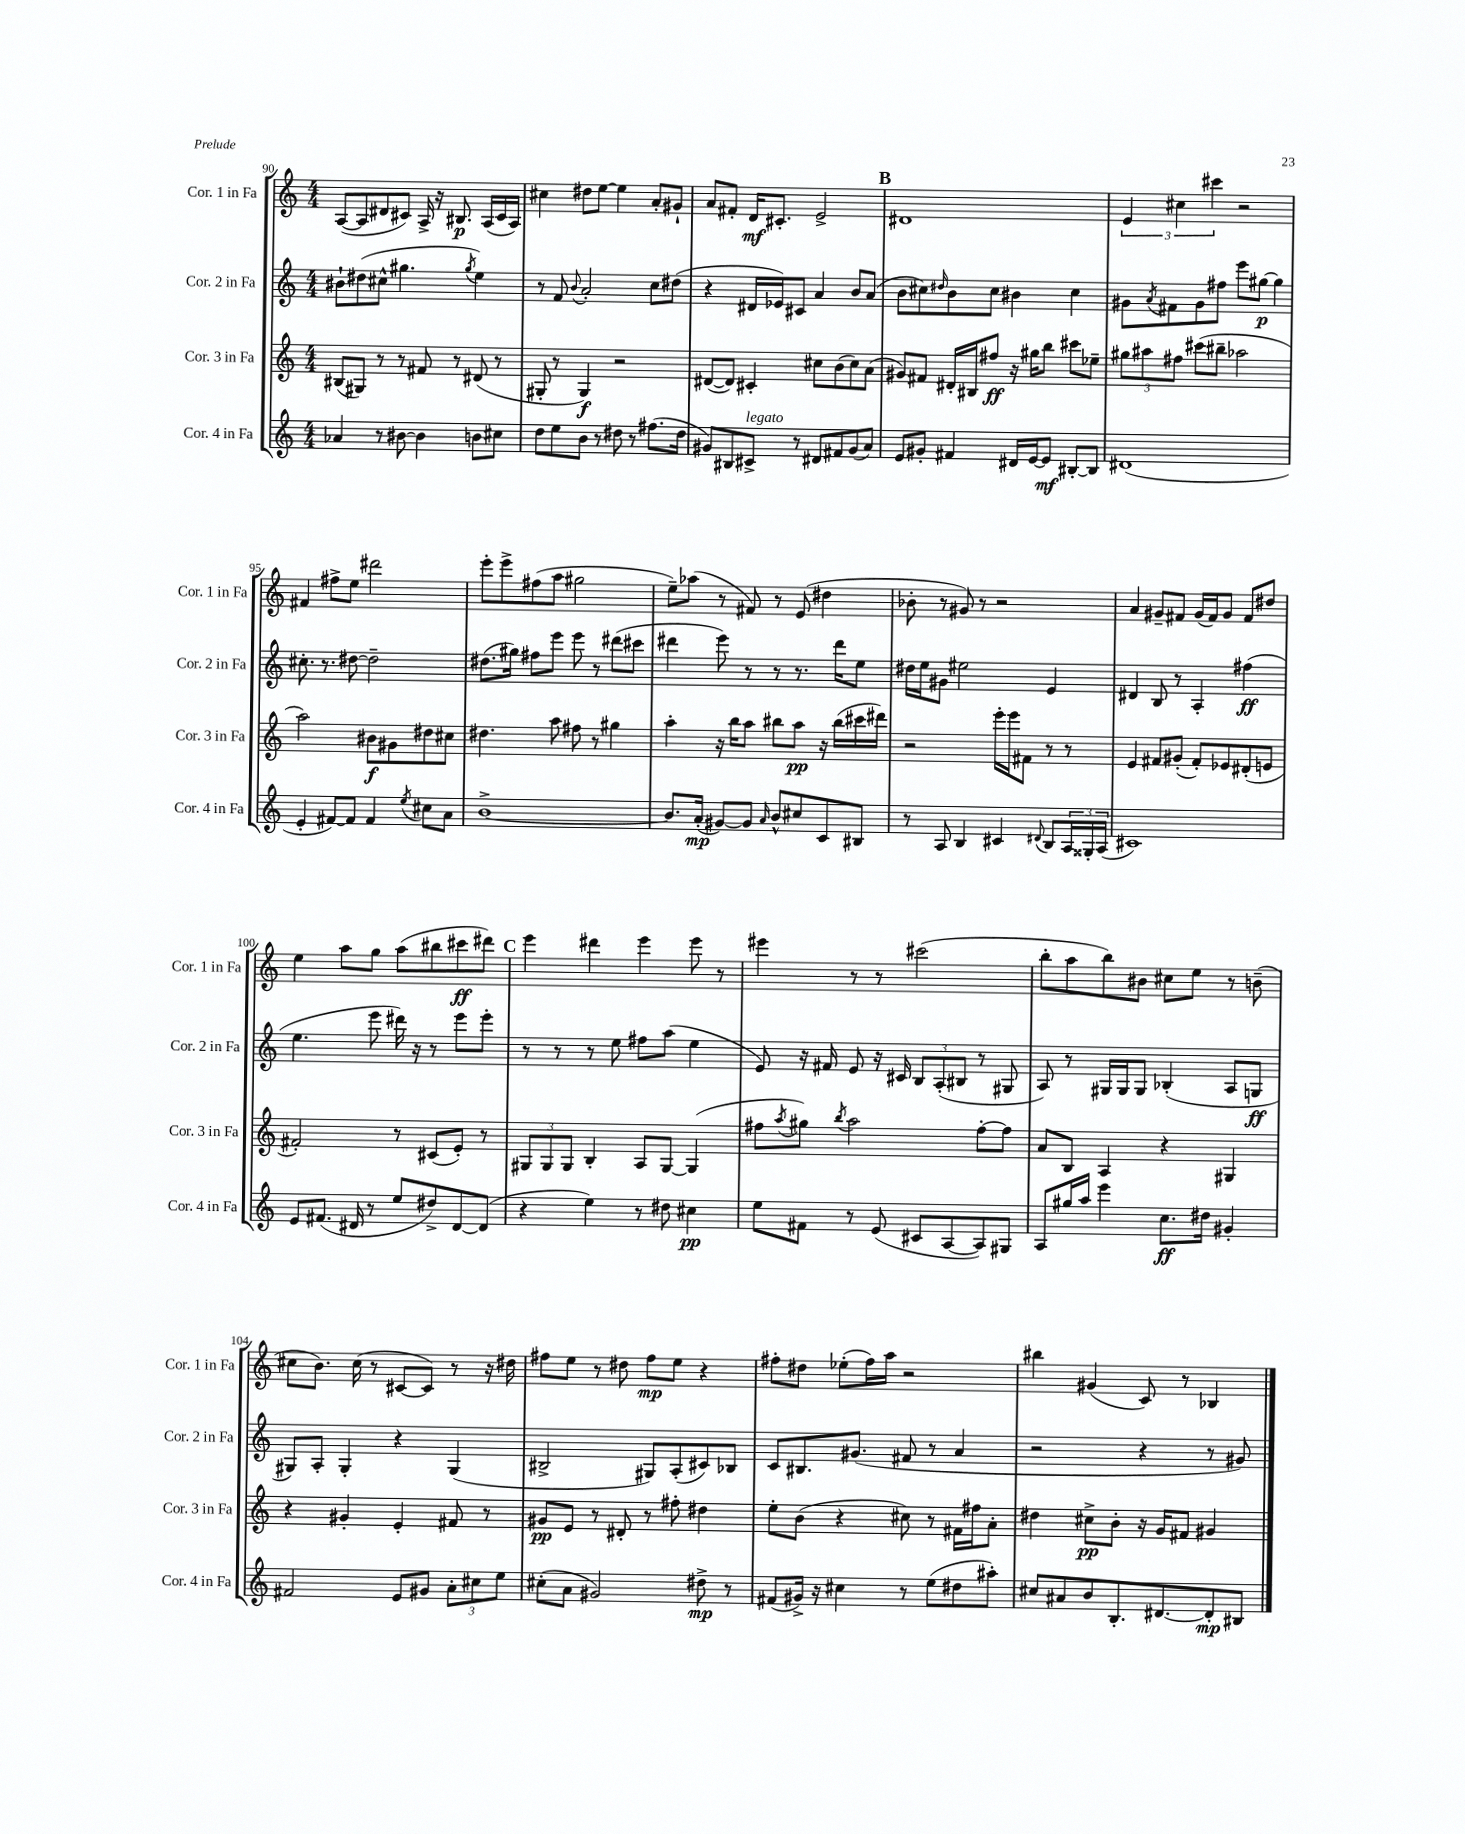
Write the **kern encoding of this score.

**kern	**kern	**kern	**kern
*staff4	*staff3	*staff2	*staff1
*clefG2	*clefG2	*clefG2	*clefG2
*k[]	*k[]	*k[]	*k[]
*M4/4	*M4/4	*M4/4	*M4/4
4a-/	(8B#/L	8b#`\L	([8A/L
.	8G#/J)	(8dd#\	8A/]
8r	8r	8cc#^^\J	8d#/
[8b#\	8r	4.gg#\	8c#/J)
4b#\]	8f#/	.	16A^/
.	.	.	16r
.	8r	.	8.B#/
.	.	8qgg#/	.
8b\L	(8d#/	4ee\)	.
.	.	.	(16A/LL
8cc#\J	8r	.	16c#/
.	.	.	16A/JJ)
=	=	=	=
8dd\L	8G#'/	8r	4cc#\
8ee\	8r	8f/	.
.	.	8qqb/	.
8b\J	4G#/)	2a'/	8dd#\L
8r	.	.	[8ee\J
8dd#\	2r	.	4ee\]
8r	.	.	.
(8.ff#\L	.	8cc\L	8a'/L
.	.	(8dd#\J	8g#`/J
16dd#\Jk	.	.	.
=	=	=	=
8g#/L)	([8d#/L	4r	8a/L
8B#/	8d#/]J)	.	8f#'/J
8c#^/J	4c#'/	16d#/LL	16d/LK
.	.	16e-/J)	8.c#'/J
8r	.	8c#/J	.
8d#/L	8cc#\L	4a/	2e^/
8f#/	(8b\	.	.
(8g#/	8cc#\)	8b/L	.
8a/J)	(8a\J	(8a/J	.
=	=	=	=
8e/L	8g#/L)	8b\L	1d#
8g#'/J	8f#/J	8cc#\)	.
.	.	16qqdd#/	.
4f#/	16d#'/LL	8b\	.
.	16B#/J	.	.
.	8ff#/J	8cc#\J	.
16d#/LL	16r	4b#\	.
[16e/J	16gg#\LK	.	.
8e/]J	8bb\J	.	.
[8B#'/L	8ccc#\L	4cc#\	.
8B#/]J	8ee-~\J	.	.
=	=	=	=
(1d#	12gg#\L	8g#\L	6e/
.	12aa#\	.	.
.	.	8qa/	.
.	.	8f#\	.
.	12ff#\J	.	6cc#\
.	(8ccc#\L	8g#\	.
.	.	.	6ccc#\
.	8bb#~\J	8ff#\J	.
.	2aa-\	8eee\L	2r
.	.	[8gg#\J	.
.	.	4gg#\]	.
=	=	=	=
4e'/	2aa\)	8.cc#'\	4f#/
.	.	8.r	.
[8f#/L)	.	.	8ff#^\L
8f#/]J	.	[8dd#\	8ee\J
4f#/	8b#\L	2dd#~\]	2ddd#\
.	8g#\	.	.
8qee/	.	.	.
8cc#\L	8dd#\	.	.
8a\J	8cc#\J	.	.
=	=	=	=
[1b^	4.dd#\	(8.dd#\L	8eee'\L
.	.	.	8eee^\
.	.	16gg#\Jk)	.
.	.	8ff#\L	(8ff#\
.	8aa\	8eee\J	8aa\J
.	8ff#\	8eee\	2gg#\
.	8r	8r	.
.	4gg#\	(8ddd#\L	.
.	.	8ccc#\J	.
=	=	=	=
8.b/]L	4aa'\	4ddd#\	8ee~\L)
.	.	.	(8aa-\J
(16a'/Jk	.	.	.
[8g#/L)	16r	8eee\)	8r
.	16bb\LK	.	.
8g#/]J	8aa\J	8r	8f#/)
16qqa/	.	.	.
8b^^/L	8bb#\L	8r	8r
8cc#/	8aa\J	8.r	(8e/
8c/	16r	.	4dd#\
.	(16bb#\LL	16ddd#\LK	.
8B#/J	16ccc#\	8ee\J	.
.	16ddd#\JJ)	.	.
=	=	=	=
8r	2r	16dd#\LL	8b-'\
.	.	16ee\J	.
8A/	.	8g#\J	8r
4B/	.	2ee#\	8g#/)
.	.	.	8r
4c#/	16eee'\LL	.	2r
.	16eee\J	.	.
.	8f#\J	.	.
8qqd#/	.	.	.
8B/L	8r	4e/	.
24A/L	8r	.	.
24G##'/	.	.	.
(24A/JJ	.	.	.
=	=	=	=
1c#)	4e/	4d#/	4a/
.	8f#/L	8B/	8g#~/L
.	(8g#'/J	8r	8f#/J
.	8f#'/L)	4A'/	(16g#/LL
.	.	.	16f#/J)
.	8e-/	.	8g#/J
.	(8d#'/	(4ff#\	8f#/L
.	8e/J	.	8dd#/J
=	=	=	=
8e/L	2f#'/)	4.ee\	4ee\
(8.f#/J	.	.	.
.	.	.	8aa\L
16d#/	.	.	.
8r	.	8eee\	8gg\J
8ee/L	8r	16ddd#\)	(8aa\L
.	.	16r	.
8dd#^/)	(8c#/L	8r	8bb#\
[8d#/	8e'/J)	8eee\L	8ccc#\
(8d#/]J	8r	8eee'\J	8ddd#\J)
=	=	=	=
4r	12G#/L	8r	4eee\
.	12G#/	.	.
.	.	8r	.
.	12G#/J	.	.
4ee\)	4B'/	8r	4ddd#\
.	.	8ee\	.
8r	8A/L	8ff#\L	4eee\
8dd#\	[8G#/J	(8aa\J	.
4cc#\	(4G#/]	4ee\	8eee\
.	.	.	8r
=	=	=	=
8ee\L	8ff#\L	8e/)	4eee#\
.	8qaa/	.	.
8f#\J	8gg#\J)	16r	.
.	.	16f#/	.
.	8qbb/	.	.
8r	2aa\	8e/	8r
(8e/	.	16r	8r
.	.	16c#/	.
8c#/L	.	12B/L	(2ccc#\
.	.	(12A'/	.
[8A/	.	.	.
.	.	12B#/J	.
8A/])	[8ff#'\L	8r	.
8G#/J	8ff#\]J	8G#/	.
=	=	=	=
8A/L	8a/L	8A/)	8bb'\L
16gg#/L	8B/J	8r	8aa\
16aa/JJ	.	.	.
4eee\	4A/	16G#/LL	8bb\)
.	.	16G#/J	.
.	.	8G#/J	8b#\J
8.cc\L	4r	(4B-'/	8cc#\L
.	.	.	8ee\J
16dd#\Jk	.	.	.
4g#'/	4G#/	8A/L	8r
.	.	8G/J	(8b~\
=	=	=	=
2f#/	4r	8G#/L)	8cc#\L
.	.	8A'/J	8.b\J)
.	4g#'/	4G#'/	.
.	.	.	(16cc#\
.	.	.	8r
8e/L	4e'/	4r	[8c#/L
8g#/J	.	.	8c#/]J)
12a'\L	8f#/	(4G#/	8r
12cc#\	.	.	.
.	8r	.	16r
12ee\J	.	.	.
.	.	.	16dd#\
=	=	=	=
(8cc#'\L	8g#/L	2B#^/	8ff#\L
8a\J	8e/J	.	8ee\J
2g#/)	8r	.	8r
.	8d#'/	.	8dd#\
.	8r	8G#/L)	8ff#\L
.	8ff#'\	(8A'/	8ee\J
8dd#^\	4dd#\	8c#/)	4r
8r	.	8B-/J	.
=	=	=	=
(8f#/L	8ee'\L	8c/L	8ff#'\L
16g#^/Jk)	(8b\J	8.B#/	8dd#\J
16r	.	.	.
4cc#\	4r	.	(8ee-'\L
.	.	(8.g#/J	.
.	.	.	16ff#\L)
.	.	.	16aa\JJ
8r	8cc#\)	8f#/	2r
(8ee\L	8r	8r	.
8dd#\	16f#\LL	4a/	.
.	16ff#\J	.	.
8aa#'\J)	8a'\J	.	.
=	=	=	=
8cc#/L	4dd#\	2r	4bb#\
8a#/	.	.	.
8b/	8cc#^\L	.	(4g#/
8.B'/	8b'\J	.	.
.	16r	4r	8c/)
[8.d#/	16g/LK	.	.
.	8f#/J	.	8r
8d#'/]	4g#/	8r	4B-/
8B#/J	.	8g#/)	.
==	==	==	==
*-	*-	*-	*-
